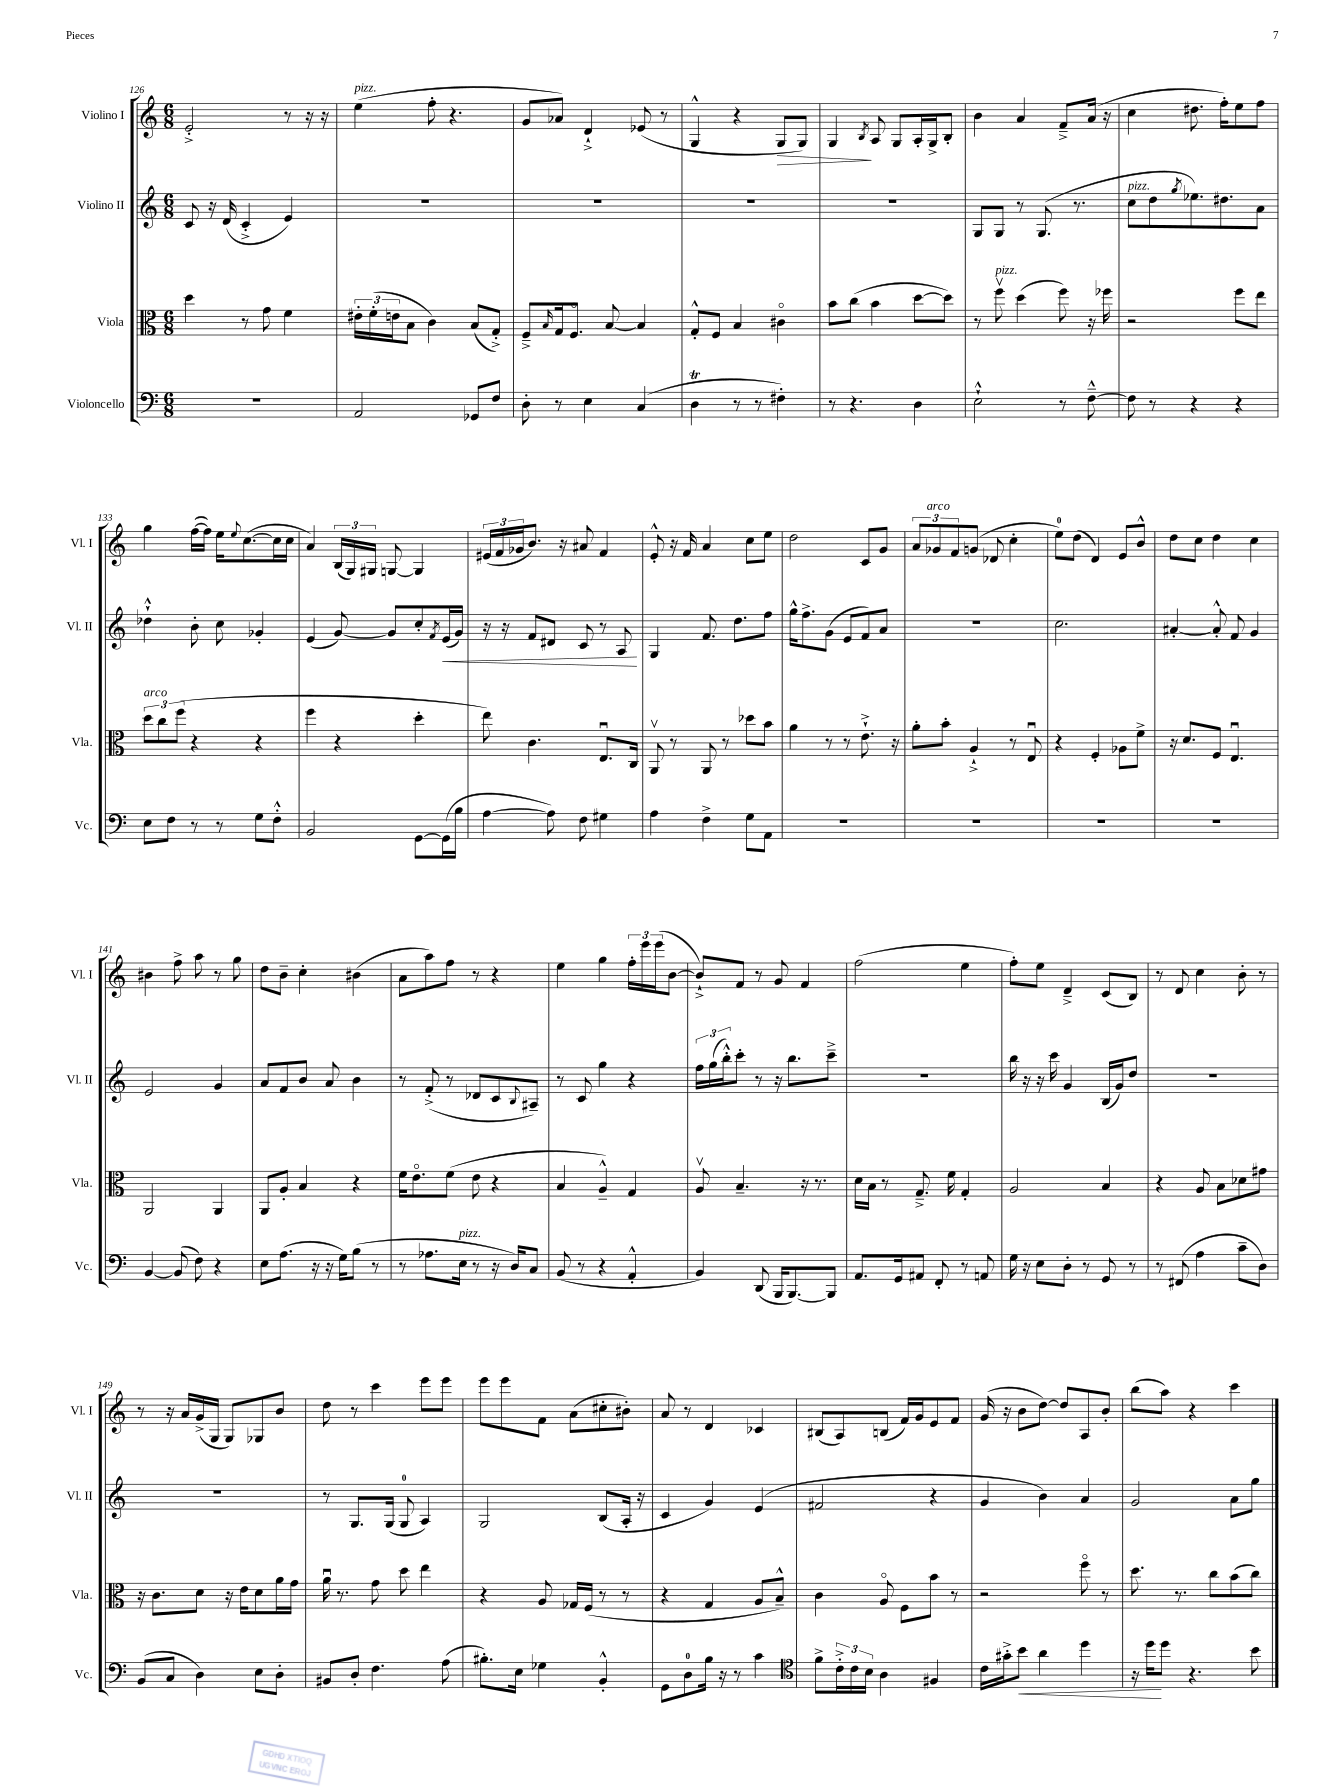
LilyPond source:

<<
\new StaffGroup <<
\new Staff = "s0" \with { instrumentName = "Violino I" shortInstrumentName = "Vl. I" } {
    \clef treble \key c \major \numericTimeSignature \time 6/8
    e'2-.-> r8 r16 r16 |
    e''4^\markup { \italic "pizz." }( f''8-. r4. |
    g'8 aes'8) d'4-!-> ees'8( r8 |
    g4-^ r4 g8\> g8) |
    g4\! \acciaccatura { b8 } a8 g8 a16-. g16-> b8-. |
    b'4 a'4 f'8---> a'16( r16 |
    c''4 dis''8. f''16-.) e''8 f''8 |
    g''4 f''16~( f''16) e''16 \appoggiatura { e''8 } c''8.~( c''16 c''16 |
    a'4) \tuplet 3/2 { b16( g16) gis16 } g8~ g4 |
    \tuplet 3/2 { eis'16( f'16 ges'16 } b'8.) r16 ais'8 f'4 |
    e'8-.-^ r16 f'16 a'4 c''8 e''8 |
    d''2 c'8 g'8 |
    \tuplet 3/2 { a'8 ges'8^\markup { \italic "arco" } f'8 } g'8( des'8 c''4-. |
    e''8-0) d''8( d'4) e'8 b'8-^ |
    d''8 c''8 d''4 c''4 |
    bis'4 f''8-> a''8 r8 g''8 |
    d''8 b'8-- c''4-. bis'4( |
    a'8 a''8) f''8 r8 r4 |
    e''4 g''4 \tuplet 3/2 { f''16-. e'''16 e'''16( } b'8~ |
    b'8-!->) f'8 r8 g'8 f'4 |
    f''2( e''4 |
    f''8-.) e''8 d'4---> c'8( b8) |
    r8 d'8 c''4 b'8-. r8 |
    r8 r16 a'16 g'16->( g16 g8) ges8 b'8 |
    d''8 r8 c'''4 e'''8 e'''8 |
    e'''8 e'''8 f'8 a'8( cis''8-. bis'8-.) |
    a'8 r8 d'4 ces'4 |
    bis8( a8) b8( f'16) g'16 e'8 f'8 |
    g'16( r16 b'8 d''8~) d''8 a8 b'8-. |
    b''8( a''8) r4 c'''4 \bar "|." |
}
\new Staff = "s1" \with { instrumentName = "Violino II" shortInstrumentName = "Vl. II" } {
    \clef treble \key c \major \numericTimeSignature \time 6/8
    c'8 r16 d'16( c'4-.-> e'4) |
    R2. |
    R2. |
    R2. |
    R2. |
    g8 g8 r8 g8.( r8. |
    c''8^\markup { \italic "pizz." } d''8 \acciaccatura { g''8 } ees''8.) dis''8. a'8 |
    des''4-!-^ b'8-. c''8 ges'4-. |
    e'4( g'8~) g'8 c''8-. \acciaccatura { f'8 } e'16\<( g'16) |
    r16 r16 f'8 dis'8 c'8 r8 a8\! |
    g4 f'8. d''8. f''8 |
    g''16-^ f''8.-> g'8( e'8 f'8) a'8 |
    R2. |
    c''2. |
    ais'4~-. ais'8-.-^ f'8 g'4 |
    e'2 g'4 |
    a'8 f'8 b'8 a'8 b'4 |
    r8 f'8-.->( r8 des'8 c'8 \appoggiatura { b8 } ais8--) |
    r8 c'8 g''4 r4 |
    \tuplet 3/2 { f''16 g''16( b''16-.-^) } c'''8-. r8 r16 b''8. c'''8---> |
    R2. |
    b''16 r16 r16 c'''16 g'4 b16( g'16) d''8 |
    R2. |
    R2. |
    r8 g8. g16( g8-0 a4) |
    g2 b8( a16-. r16 |
    c'4 g'4) e'4( |
    fis'2 r4 |
    g'4 b'4) a'4 |
    g'2 a'8 g''8 \bar "|." |
}
\new Staff = "s2" \with { instrumentName = "Viola" shortInstrumentName = "Vla." } {
    \clef alto \key c \major \numericTimeSignature \time 6/8
    d''4 r8 g'8 f'4 |
    \tuplet 3/2 { eis'16-. f'16-.( e'16 } b8 c'4) b8( g8-.->) |
    f8---> \grace { b16 } g16 f8.\flageolet b8~ b4 |
    g8-.-^ f8 b4 cis'4\flageolet |
    b'8 c''8( b'4 d''8~ d''8) |
    r8 f''8\upbow^\markup { \italic "pizz." } d''4( f''8) r16 fes''16 |
    r2 f''8 e''8 |
    \tuplet 3/2 { d''8^\markup { \italic "arco" } c''8 f''8( } r4 r4 |
    f''4 r4 d''4-. |
    e''8) c'4. e8.\downbow c16 |
    a,8\upbow r8 a,8 r8 des''8 b'8 |
    a'4 r8 r8 e'8.-!-> r16 |
    a'8-. b'8-. a4-!-> r8 e8\downbow |
    r4 f4-. aes8 f'8-> |
    r16 d'8. f8 e4.\downbow |
    a,2 a,4 |
    a,8 a8-. b4 r4 |
    f'16 e'8.\flageolet f'8( e'8 r4 |
    b4 a4---^) g4 |
    a8\upbow b4.-- r16 r8. |
    d'16 b16 r8 g8.---> f'16 g4-. |
    a2 b4 |
    r4 a8 b8 des'8 gis'8 |
    r16 c'8. d'8 r16 e'16 d'8 a'16 g'16 |
    a'16\downbow r8. g'8 d''8 e''4 |
    r4 a8 ges16 f16( r8 r8 |
    r4 g4 a8 b8---^) |
    c'4 a8\flageolet f8 b'8 r8 |
    r2 f''8\flageolet r8 |
    d''8. r8. c''8 b'8( c''8) \bar "|." |
}
\new Staff = "s3" \with { instrumentName = "Violoncello" shortInstrumentName = "Vc." } {
    \clef bass \key c \major \numericTimeSignature \time 6/8
    R2. |
    a,2 ges,8 f8 |
    d8-. r8 e4 c4( |
    d4\trill r8 r8 fis4-.) |
    r8 r4. d4 |
    e2-!-^ r8 f8~---^ |
    f8 r8 r4 r4 |
    e8 f8 r8 r8 g8 f8-.-^ |
    b,2 g,8~ g,16( b16 |
    a4~ a8) f8 gis4 |
    a4 f4-> g8 a,8 |
    R2. |
    R2. |
    R2. |
    R2. |
    b,4~ b,8( f8) r4 |
    e8 a8.( r16 r16 g16) b8( r8 |
    r8 aes8. e16^\markup { \italic "pizz." } r8 r16 d16) c8 |
    b,8( r8 r4 a,4-.-^ |
    b,4) d,8( b,,16 b,,8.~) b,,8 |
    a,8. g,16 ais,8 f,8-. r8 a,8 |
    g16 r16 e8 d8-. r8 g,8 r8 |
    r8 fis,8( a4 c'8-- d8) |
    b,8( c8 d4) e8 d8-. |
    bis,8 d8-. f4. a8( |
    bis8.-.) e16 ges4 b,4-.-^ |
    g,8 d8-0 b16 r16 r8 c'4 |
    \clef tenor f'8-> \tuplet 3/2 { c'16-.-> c'16 b16 } a4 fis4 |
    c'16 gis'16-.-> b'8\< a'4 d''4 |
    r16 d''16\! d''8 r4. b'8 \bar "|." |
}
>>
>>
\layout { \context { \Score currentBarNumber = #126 } }
